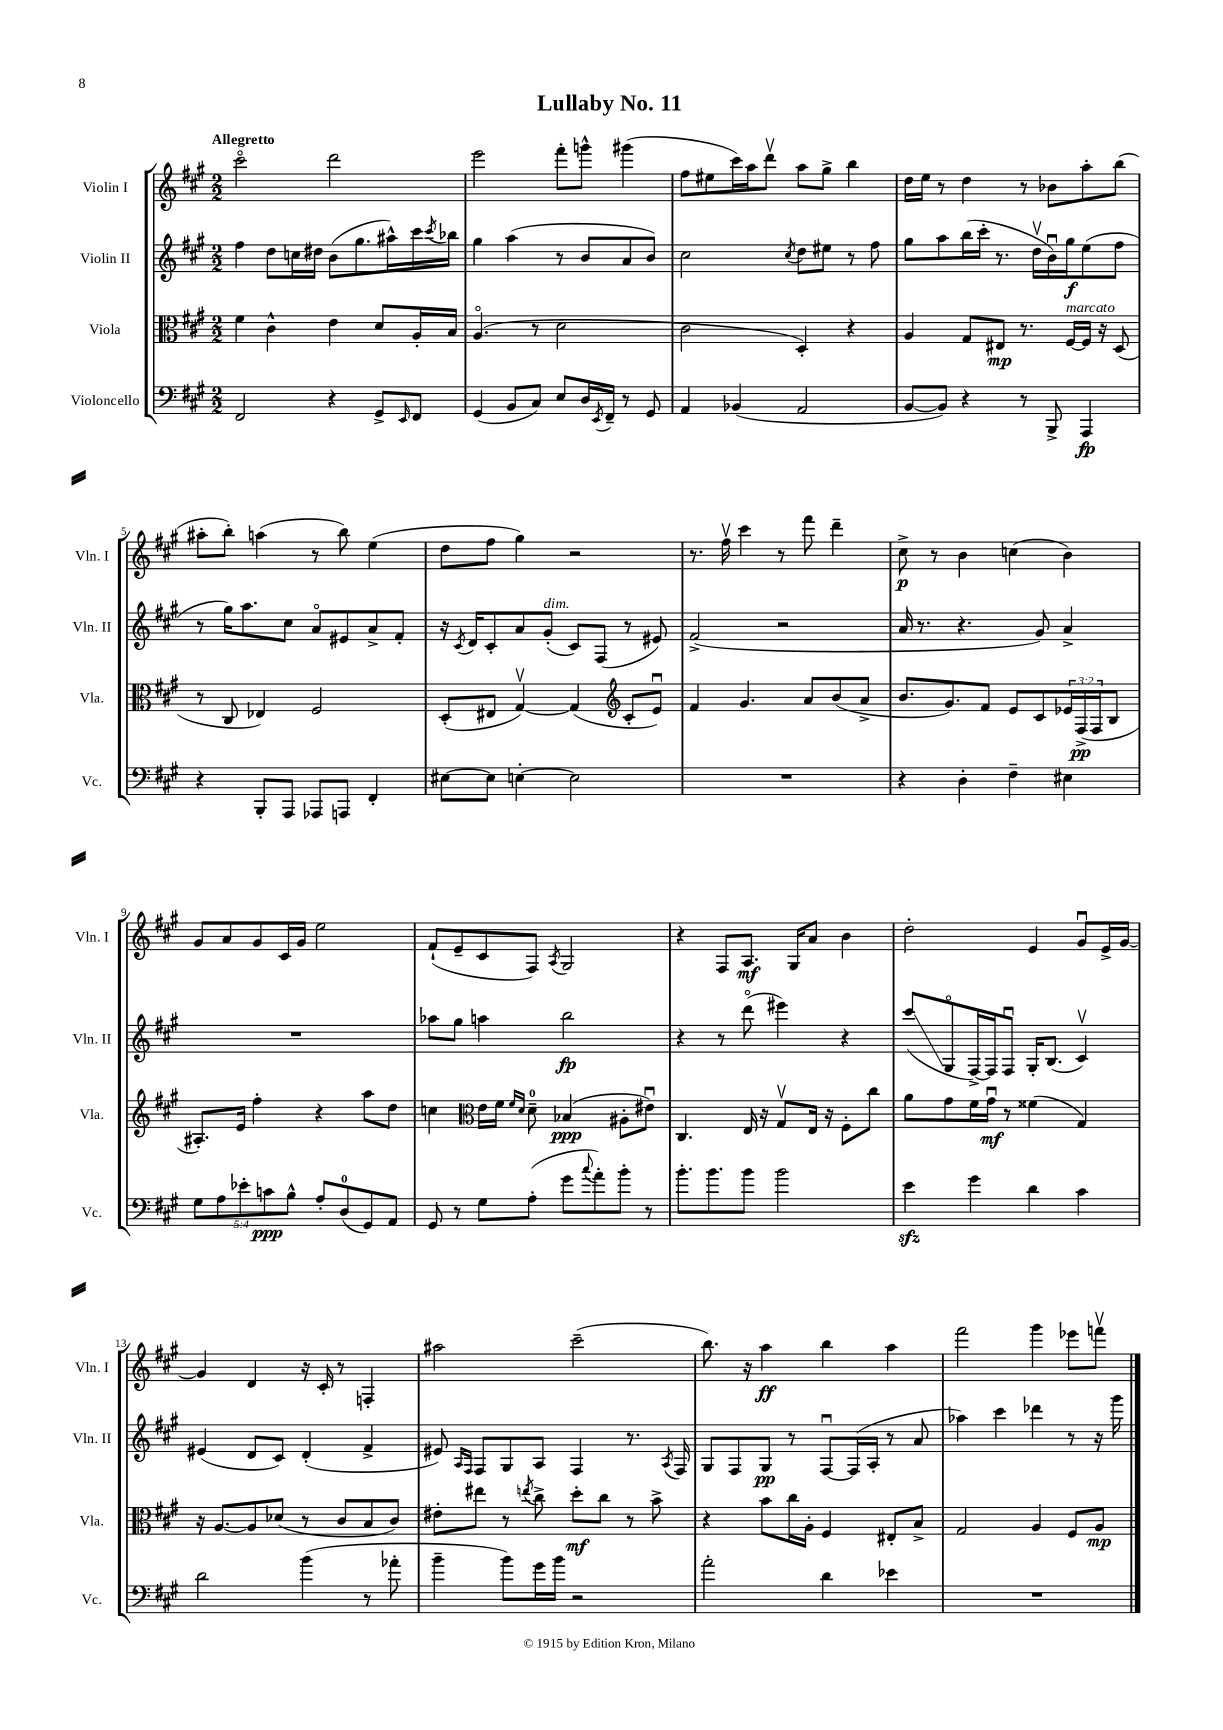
\header { title = "Lullaby No. 11" }
<<
\new StaffGroup <<
\new Staff = "s0" \with { instrumentName = "Violin I" shortInstrumentName = "Vln. I" } {
    \clef treble \key a \major \numericTimeSignature \time 2/2 \tempo "Allegretto"
    cis'''2\flageolet d'''2 |
    e'''2 fis'''8-. g'''8-^ gis'''4( |
    fis''8 eis''8 cis'''16) a''16 d'''8\upbow a''8 gis''8-> b''4 |
    d''16 e''16 r8 d''4 r8 bes'8 a''8-. b''8( |
    ais''8-. b''8-.) a''4( r8 b''8) e''4( |
    d''8 fis''8 gis''4) r2 |
    r8. fis''16\upbow cis'''4 r8 fis'''8 d'''4-- |
    cis''8->\p r8 b'4 c''4( b'4) |
    gis'8 a'8 gis'8 cis'16 gis'16 e''2 |
    fis'8-!( e'8-- cis'8 fis8) \acciaccatura { a8 } gis2 |
    r4 fis8 a8.\mf gis16 a'8 b'4 |
    d''2-. e'4 gis'8\downbow e'16-> gis'16~ |
    gis'4 d'4 r16 cis'16-. r8 f4-. |
    ais''2 cis'''2--( |
    b''8.) r16 a''4\ff b''4 a''4 |
    fis'''2 gis'''4 ees'''8 f'''8\upbow \bar "|." |
}
\new Staff = "s1" \with { instrumentName = "Violin II" shortInstrumentName = "Vln. II" } {
    \clef treble \key a \major \numericTimeSignature \time 2/2
    fis''4 d''8 c''16 dis''16 b'8( gis''8. ais''16-^) cis'''16 \acciaccatura { cis'''8 } bes''16 |
    gis''4 a''4( r8 b'8 a'8 b'8) |
    cis''2 \acciaccatura { cis''8 } d''8 eis''8 r8 fis''8 |
    gis''8 a''8 b''16( cis'''16-. r8. d''16\upbow b'16\downbow) gis''16\f e''8( fis''8 |
    r8 gis''16) a''8. cis''8 a'8\flageolet eis'8 a'8-> fis'8-. |
    r16 \acciaccatura { cis'8 } d'16 cis'8-. a'8 gis'8-.^\markup { \italic "dim." }( cis'8) fis8( r8 eis'8) |
    fis'2->( r2 |
    a'16 r8. r4. gis'8) a'4-> |
    R1 |
    aes''8 gis''8 a''4 b''2\fp |
    r4 r8 d'''8\flageolet( eis'''4) r4 |
    cis'''8\glissando( gis8\flageolet fis16~->) fis16 fis8\downbow gis16-. b8.( cis'4\upbow) |
    eis'4( d'8 cis'8) d'4-.( fis'4-> |
    eis'8) \grace { a16 fis16 } fis8 gis8 a8 fis4 r8. \acciaccatura { a8 } fis16 |
    gis8 fis8 gis8\pp r8 fis8~\downbow fis16( a16-. r8 a'8 |
    aes''4) cis'''4 des'''4 r8 r16 gis'''16 \bar "|." |
}
\new Staff = "s2" \with { instrumentName = "Viola" shortInstrumentName = "Vla." } {
    \clef alto \key a \major \numericTimeSignature \time 2/2 \override Staff.TupletNumber.text = #tuplet-number::calc-fraction-text
    fis'4 cis'4-^ e'4 d'8 a16-. b16 |
    a4.\flageolet( r8 d'2 |
    cis'2 d4-.) r4 |
    a4 gis8 eis8\mp r8. fis16~^\markup { \italic "marcato" } fis16 r16 d8( |
    r8 cis8 ees4) fis2 |
    d8-.( eis8 gis4~\upbow) gis4( \clef treble cis'8-. e'8\downbow) |
    fis'4 gis'4. a'8 b'8( a'8-> |
    b'8. gis'8.) fis'8 e'8 cis'8 \tuplet 3/2 { ees'16 fis16->\pp( fis16 } b8 |
    ais8.-.) e'16 fis''4-. r4 a''8 d''8 |
    c''4 \clef alto e'16 fis'16 \grace { fis'16 d'16 } d'8-0-- bes4\ppp( ais8-. eis'8\downbow) |
    cis4. e16 r16 gis8\upbow e16 r16 fis8-. cis''8 |
    a'8 gis'8 fis'16 gis'16\downbow\mf r8 fisis'4( gis4) |
    r16 a8.~ a8 des'8( r8 cis'8 b8 cis'8) |
    eis'8-. eis''8 r8 \acciaccatura { e''8 } cis''8-> d''8-.\mf cis''8 r8 b'8-> |
    r4 b'8 cis''16 a16-. fis4 eis8-. b8-> |
    gis2 a4 fis8 a8\mp \bar "|." |
}
\new Staff = "s3" \with { instrumentName = "Violoncello" shortInstrumentName = "Vc." } {
    \clef bass \key a \major \numericTimeSignature \time 2/2 \override Staff.TupletNumber.text = #tuplet-number::calc-fraction-text
    fis,2 r4 gis,8-> \grace { e,16 } fis,8 |
    gis,4( b,8 cis8) e8 d16 \acciaccatura { e,8 } fis,16-- r8 gis,8 |
    a,4 bes,4( a,2 |
    b,8~ b,8) r4 r8 b,,8-> a,,4\fp |
    r4 b,,8-. a,,8 aes,,8 a,,8 fis,4-. |
    eis8~ eis8 e4~-. e2 |
    R1 |
    r4 d4-. fis4-- eis4 |
    \tuplet 5/4 { gis8 a8 ees'8-. c'8\ppp b8-^ } a8-. d8-0( gis,8) a,8 |
    gis,8 r8 gis8 a8-.( gis'8 \appoggiatura { cis''8 } a'8-.) b'8-. r8 |
    b'8.-. b'8. b'8 b'2 |
    e'4\sfz gis'4 d'4 cis'4 |
    d'2 b'4( r8 aes'8-. |
    b'4-- b'8) gis'16 b'16 r2 |
    a'2-. d'4 ees'4 |
    R1 \bar "|." |
}
>>
>>
